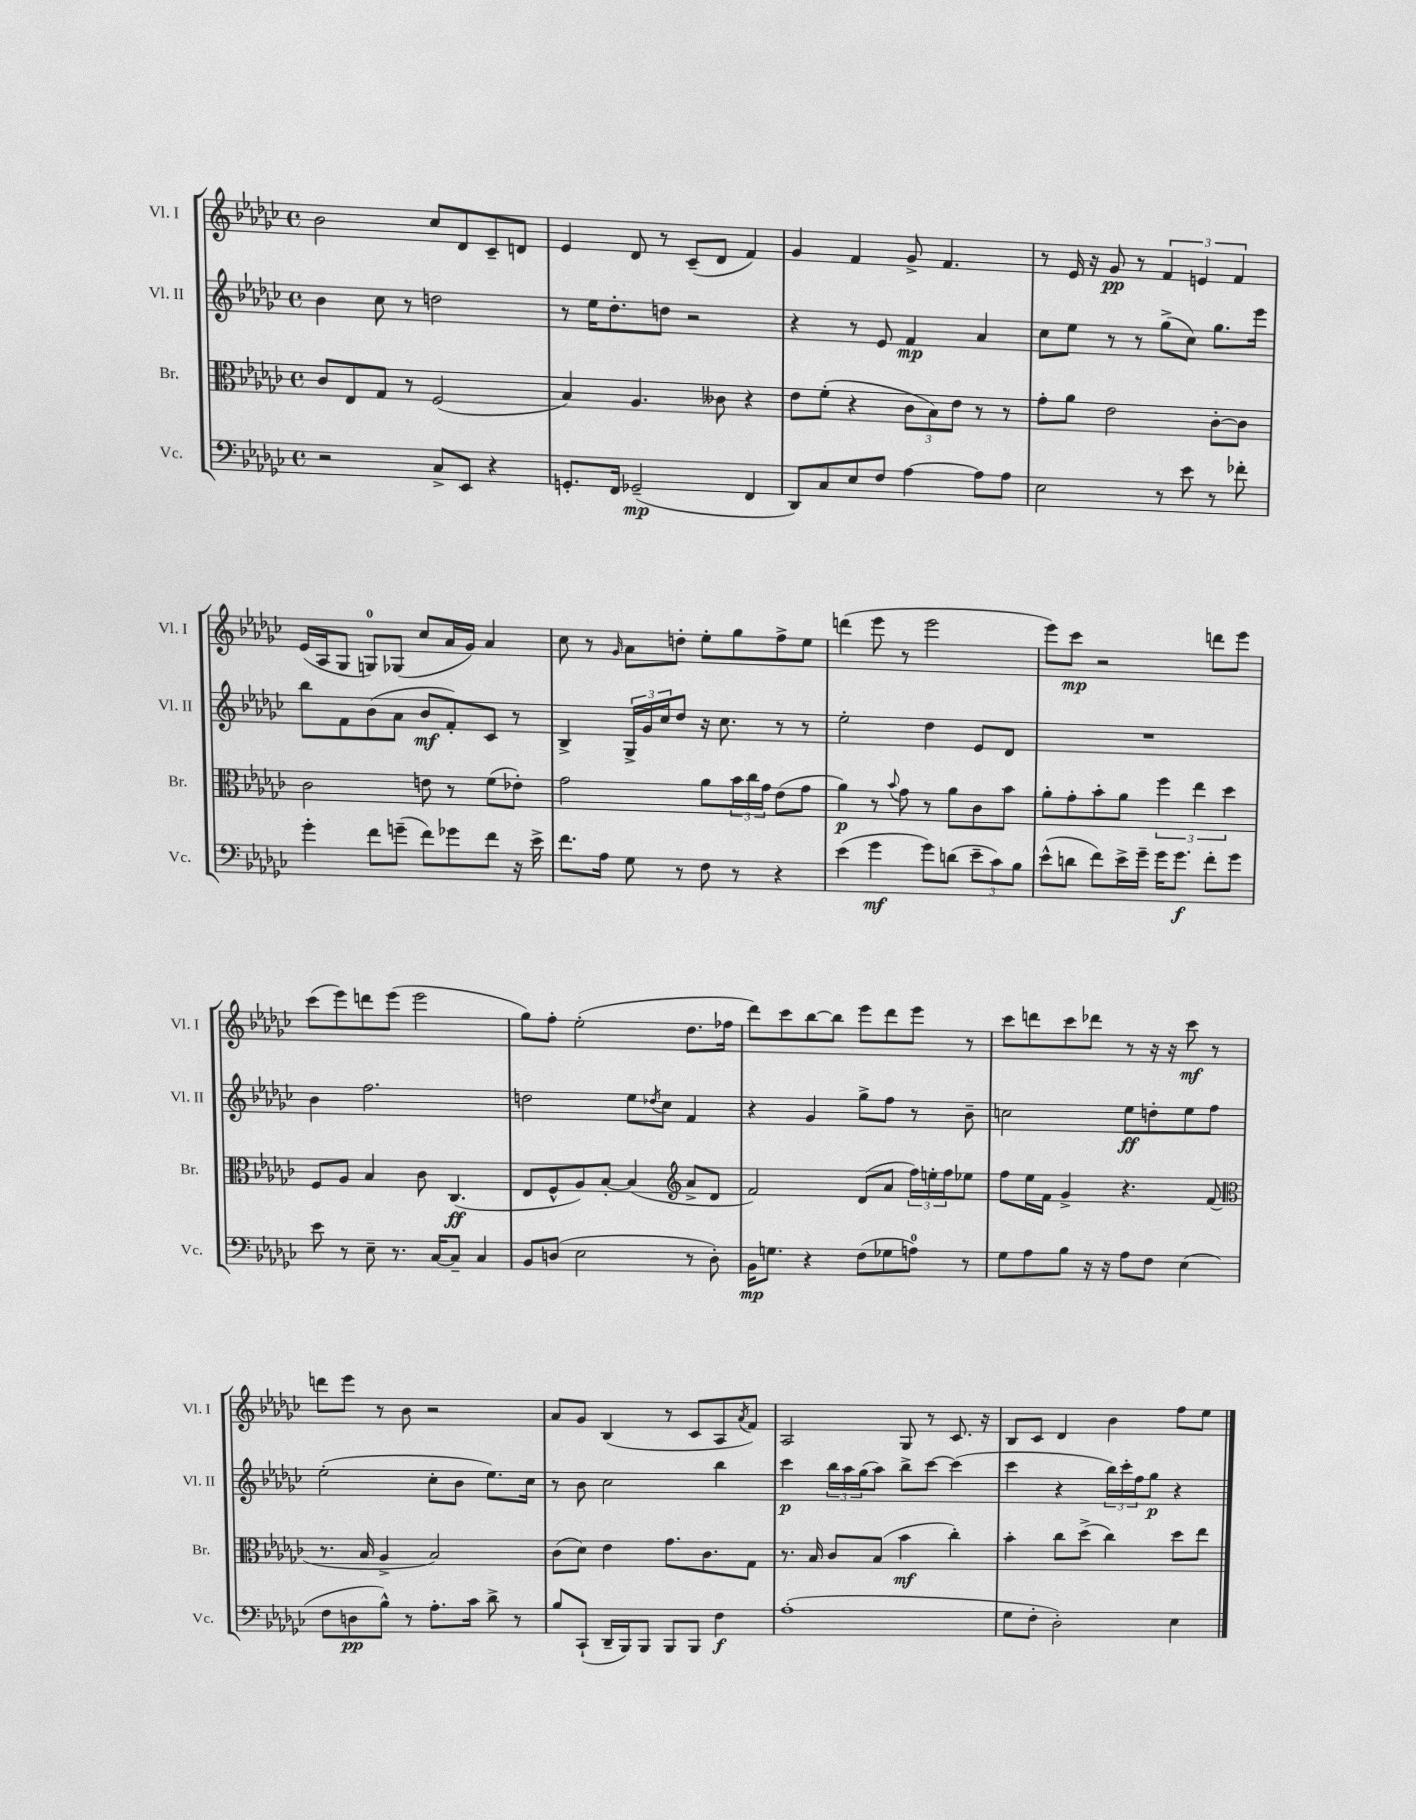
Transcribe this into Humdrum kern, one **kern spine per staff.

**kern	**kern	**kern	**kern
*staff4	*staff3	*staff2	*staff1
*clefF4	*clefC3	*clefG2	*clefG2
*k[b-e-a-d-g-c-]	*k[b-e-a-d-g-c-]	*k[b-e-a-d-g-c-]	*k[b-e-a-d-g-c-]
*M4/4	*M4/4	*M4/4	*M4/4
*met(c)	*met(c)	*met(c)	*met(c)
2r	8c-	4b-	2b-
.	8E-	.	.
.	8G-	8cc-	.
.	8r	8r	.
8C-^	(2F	2dd	8cc-
8EE-	.	.	8d-
4r	.	.	8c-~
.	.	.	8d
=	=	=	=
8.GG'	4B-)	8r	4e-
.	.	16ee-	.
16FF	.	8.dd-'	.
(2GG-~	4.A-	.	8d-
.	.	8dd	8r
.	.	2r	(8c-~
.	8c--	.	8d-
4FF	4r	.	4f)
=	=	=	=
8DD-)	8e-	4r	4g-
8C-	(8f'	.	.
8E-	4r	8r	4f
8F	.	8e-	.
[4A-	12c-	4f	8g-^
.	12B-)	.	.
.	.	.	4.f
.	12e-	.	.
8A-]	8r	4a-	.
8A-	8r	.	.
=	=	=	=
2E-	8g-'	8cc-	8r
.	8a-	8ee-	16e-
.	.	.	16r
.	2e-	8r	8g-
.	.	8r	8r
8r	.	(8gg-^	6f
8e-	.	8cc-)	.
.	.	.	6e
8r	[8c-'	8.gg-	.
.	.	.	6f
8f-'	8c-]	.	.
.	.	16eee-	.
=	=	=	=
4g-'	2c-	8bb-	(16e-
.	.	.	16A-
.	.	8f	8G-
8f	.	(8b-	8G)
(8g~	.	8a-	(8G-
8f)	8e	8b-	8cc-
8g-	8r	8f')	16a-
.	.	.	16g-)
8f	(8f	8c-	4a-
16r	8e-')	8r	.
16e-^	.	.	.
=	=	=	=
8.f	2g-	4B-^	8cc-
.	.	.	8r
16A-	.	.	.
.	.	.	16qqg-
8G-	.	24G-^	8a-
.	.	24g-	.
.	.	24cc-	.
8r	.	8dd-	8dd'
8F	8a-	16r	8ee-'
.	.	8.cc-	.
8r	24b-	.	8gg-
.	24cc-	.	.
.	24g-	.	.
4r	(8e-	8r	8ff^
.	8g-	8r	8ee-
=	=	=	=
(4e-	4a-)	2ee-'	(4ddd
4g-	8r	.	8eee-
.	8qqb-	.	.
.	8g-	.	8r
8g-)	8r	4dd-	2eee-
(8d	8a-	.	.
12e-~	8c-	8e-	.
12c-)	.	.	.
.	8b-	8d-	.
12B-	.	.	.
=	=	=	=
(8e-^^	8a-'	1r	8eee-)
8d	8g-'	.	8ccc-
8f)	8b-'	.	2r
16e-^	8a-	.	.
16g-~	.	.	.
16g-	6ff	.	.
8.g-	.	.	.
.	6ee-	.	.
8f'	.	.	8ddd
.	6dd-	.	.
8g-	.	.	8eee-
=	=	=	=
8e-	8F	4b-	(8ccc-
8r	8A-	.	8eee-)
8E-~	4B-	2.ff	8ddd
8.r	.	.	(8eee-
.	8c-	.	2eee-
[16C-	.	.	.
8C-~]	(4.C-	.	.
4C-	.	.	.
=	=	=	=
8BB-	8E-	2dd	8gg-)
(8D	8F^^	.	8ff'
2E-	8A-)	.	(2ee-'
.	[8B-'	.	.
.	(4B-]	8ee-	.
.	.	8qdd-	.
.	.	8cc-	.
*	*clefG2	*	*
8r	8a-^	4f	8.dd-
8D')	8d-	.	.
.	.	.	16ff-
=	=	=	=
16BB-	2f)	4r	8ddd-)
8.G	.	.	.
.	.	.	8ccc-
4r	.	4g-	[8bb-
.	.	.	8bb-]
(8F	(8d-	8gg-^	8eee-
8G-	8a-	8ff	8ddd-
8A)	24ff)	8r	8eee-
.	24ee'	.	.
.	24ff	.	.
8r	8ee-	8b-~	8r
=	=	=	=
8G-	8ff	2cc	8ccc-
8A-	16ee-	.	8ddd
.	16f	.	.
8B-	4g-^	.	8ccc-
16r	.	.	8ddd-
16r	.	.	.
8A-	4.r	8ee-	8r
8F	.	8dd'	16r
.	.	.	16r
(4E-	.	8ee-	8ccc-
.	(8f	8ff	8r
=	=	=	=
*	*clefC3	*	*
8F	8.r	(2ee-'	8ddd
8D	.	.	8eee-
.	16B-	.	.
8B-^^)	4A-^	.	8r
8r	.	.	8b-
8.A-'	2B-)	8cc-'	2r
.	.	8b-	.
16c-	.	.	.
8d-^	.	8.ee-)	.
8r	.	.	.
.	.	16cc-	.
=	=	=	=
8B-	(8c-	8r	8a-
(8CC-`	8d-)	8b-	8g-
16DD-~	4e-	2cc-	(4B-
16BBB-)	.	.	.
8BBB-	.	.	.
8BBB-	8.g-	.	8r
8BBB-	.	.	8c-
.	8.c-	.	.
4F	.	4bb-	8A-
.	.	.	8qa-
.	8G-	.	8f)
=	=	=	=
(1A-'	8.r	4ccc-	2A-
.	16B-	.	.
.	8c-	24bb-	.
.	.	24aa-	.
.	.	(24gg-	.
.	(8B-	8aa-)	.
.	4b-	8bb-^	8G-
.	.	[8ccc-	8r
.	4cc-')	(4ccc-]	8.c-
.	.	.	16r
=	=	=	=
8G-	4b-'	4ccc-	8B-
8F'	.	.	8c-
2D-')	8cc-	4r	4d-
.	(8dd-^	.	.
.	4cc-)	24bb-)	4b-
.	.	24ccc-'	.
.	.	24ff	.
.	.	8gg-	.
4E-	8dd-	4r	8ff
.	8ee-	.	8ee-
==	==	==	==
*-	*-	*-	*-
